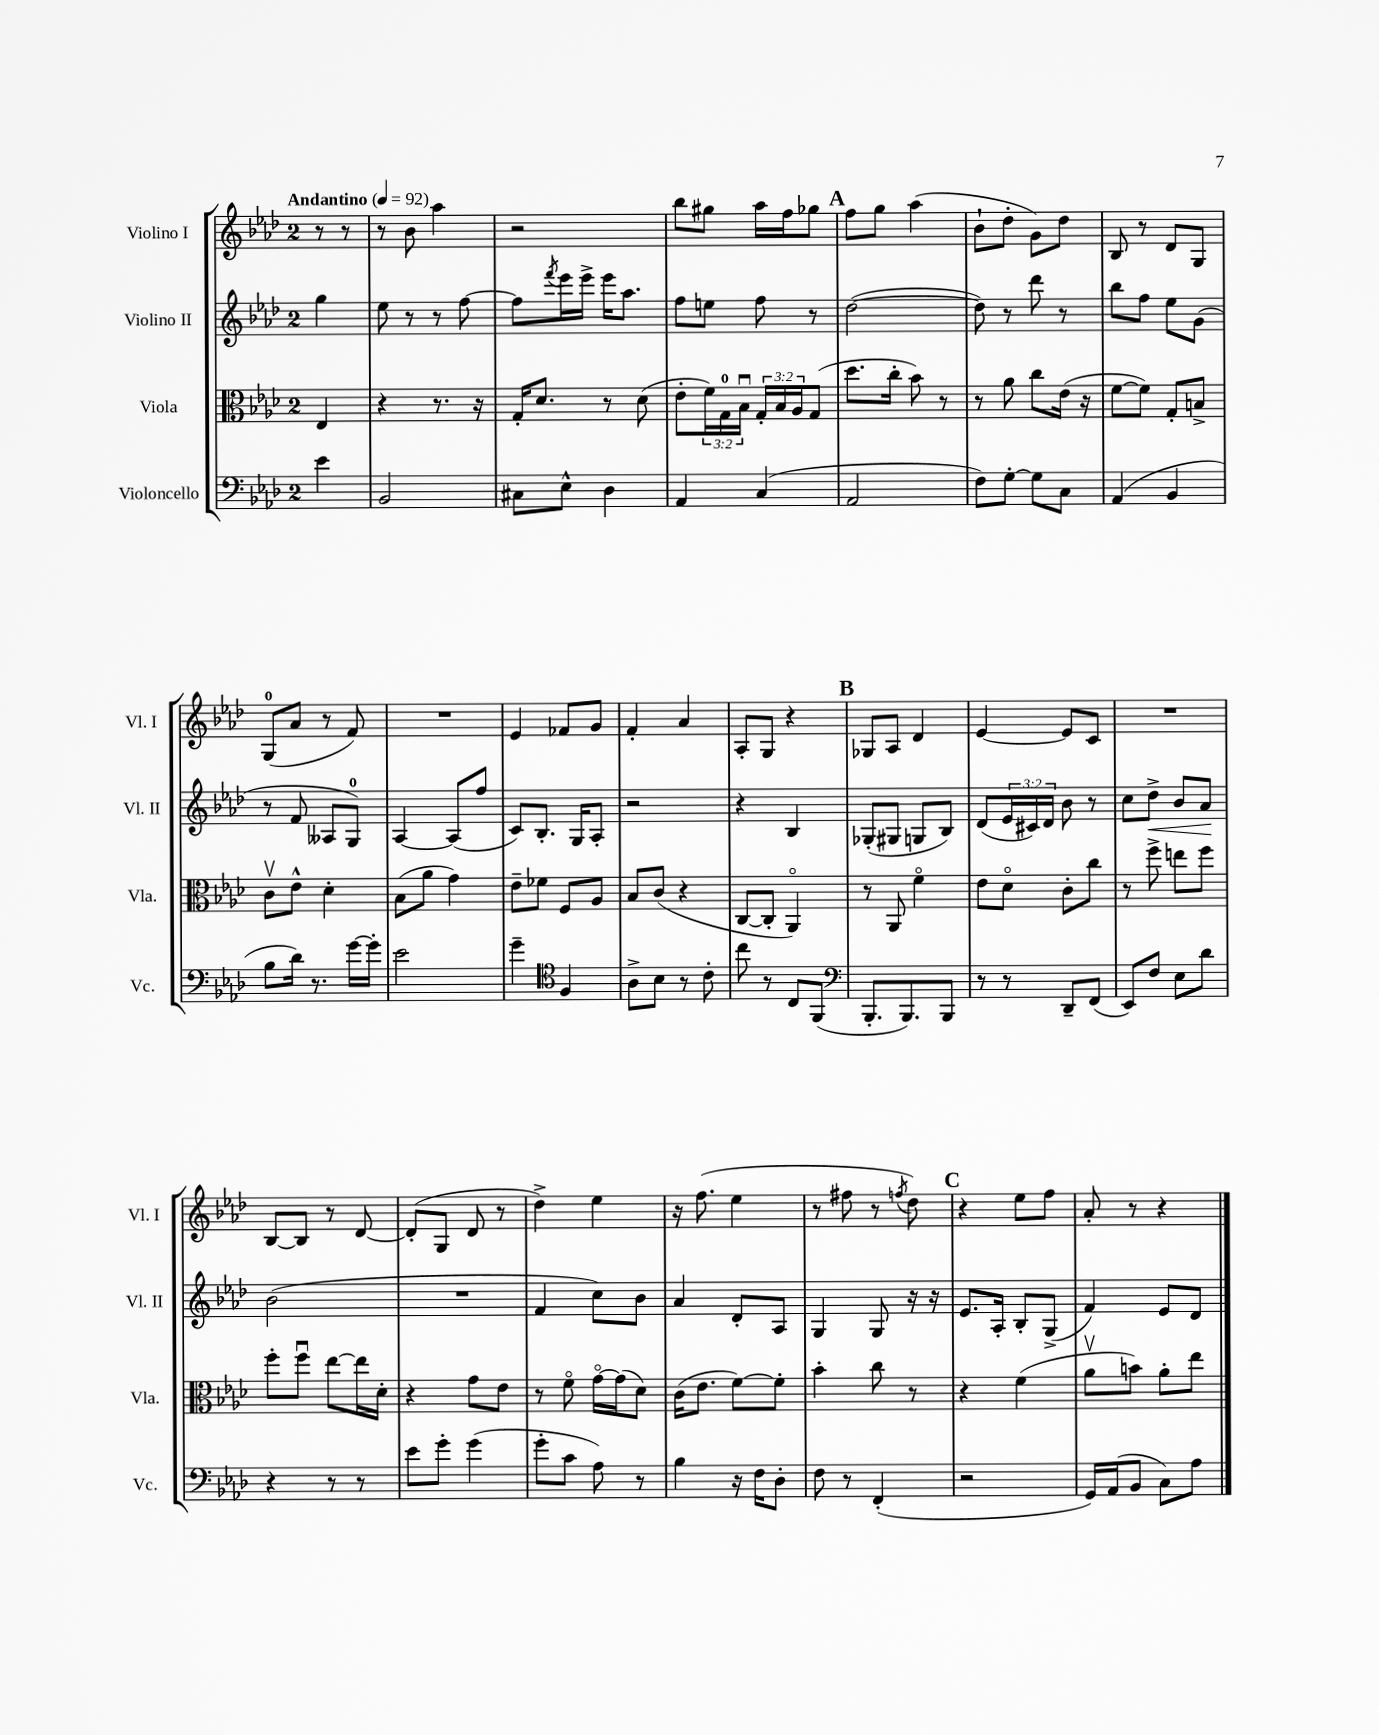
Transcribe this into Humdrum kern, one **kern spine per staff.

**kern	**kern	**kern	**kern
*staff4	*staff3	*staff2	*staff1
*clefF4	*clefC3	*clefG2	*clefG2
*k[b-e-a-d-]	*k[b-e-a-d-]	*k[b-e-a-d-]	*k[b-e-a-d-]
*M2/4	*M2/4	*M2/4	*M2/4
*MM92	*MM92	*MM92	*MM92
4e-	4E-	4gg	8r
.	.	.	8r
=	=	=	=
2BB-	4r	8ee-	8r
.	.	8r	8b-
.	8.r	8r	4aa-
.	.	[8ff	.
.	16r	.	.
=	=	=	=
8C#	16G'	8ff]	2r
.	8.d-	.	.
.	.	8qfff	.
8E-^^	.	16eee-	.
.	.	16eee-^	.
4D-	8r	16eee-	.
.	.	8.aa-	.
.	(8d-	.	.
=	=	=	=
4AA-	8e-'	8ff	8bb-
.	24f)	8ee	8gg#
.	24G	.	.
.	24B-u	.	.
(4C	24G'	8ff	16aa-
.	24B-	.	.
.	.	.	16ff
.	24A-	.	.
.	(8G	8r	8gg-
=	=	=	=
2AA-	8.dd-	([2dd-	8ff
.	.	.	8gg
.	16cc'	.	.
.	8b-)	.	(4aa-
.	8r	.	.
=	=	=	=
8F)	8r	8dd-])	8b-`
[8G'	8a-	8r	8dd-'
8G]	8cc	8ddd-	8g)
8C	(16e-	8r	8dd-
.	16r	.	.
=	=	=	=
(4AA-	[8f	8bb-	8B-
.	8f])	8ff	8r
4BB-	8G'	8ee-	8d-
.	8B^	(8g	8G
=	=	=	=
8B-	8cv	8r	(8G
16d-)	8e-^^	8f	8a-
8.r	.	.	.
.	4d-'	8A--	8r
[16g	.	8G)	8f)
16g']	.	.	.
=	=	=	=
2e-	(8B-	[4A-	2r
.	8a-	.	.
.	4g)	(8A-]	.
.	.	8ff	.
=	=	=	=
4g~	8e-~	8c)	4e-
.	8f-	8.B-'	.
*clefC4	*	*	*
4F	8F	.	8f-
.	.	16G	.
.	8A-	8A-'	8g
=	=	=	=
8A-^	8B-	2r	4f'
8B-	(8c	.	.
8r	4r	.	4a-
8c'	.	.	.
=	=	=	=
8cc	[8C	4r	8A-'
8r	8C']	.	8G
8C	4AA-o)	4B-	4r
(8FF	.	.	.
=	=	=	=
*clefF4	*	*	*
8.BBB-'	8r	(8G-'	8G-
.	8AA-	8G#	8A-
8.BBB-)	.	.	.
.	4fo	8G	4d-
8BBB-	.	8B-)	.
=	=	=	=
8r	8e-	(8d-	[4e-
8r	8d-o	24e-	.
.	.	24c#)	.
.	.	24d-	.
8DD-~	8c'	8b-	8e-]
(8FF	8cc	8r	8c
=	=	=	=
8EE-)	8r	8cc	2r
8F	8ff^	8dd-^	.
8E-	8ee	8b-	.
8d-	8ff	8a-	.
=	=	=	=
4r	8ff'	(2b-	[8B-
.	8ffu	.	8B-]
8r	[8ee-	.	8r
8r	16ee-]	.	[8d-
.	16d-'	.	.
=	=	=	=
8e-	4r	2r	(8d-']
8g'	.	.	8G
(4g	8g	.	8d-
.	8e-	.	8r
=	=	=	=
8g'	8r	4f	4dd-^)
8c	8fo	.	.
8A-)	[16go	8cc)	4ee-
.	(16g]	.	.
8r	8d-)	8b-	.
=	=	=	=
4B-	(16c	4a-	16r
.	8.e-	.	(8.ff
16r	[8f)	8d-'	4ee-
16F	.	.	.
8D-'	8f']	8A-	.
=	=	=	=
8F	4b-'	4G	8r
8r	.	.	8ff#
(4FF'	8cc	8G	8r
.	.	.	8qff
.	8r	16r	8dd-)
.	.	16r	.
=	=	=	=
2r	4r	8.e-	4r
.	.	16A-'	.
.	(4f	8B-'	8ee-
.	.	(8G^	8ff
=	=	=	=
16GG)	8a-v	4f)	8a-'
(16AA-	.	.	.
8BB-	8b)	.	8r
8C)	8a-'	8e-	4r
8A-	8ee-	8d-	.
==	==	==	==
*-	*-	*-	*-
